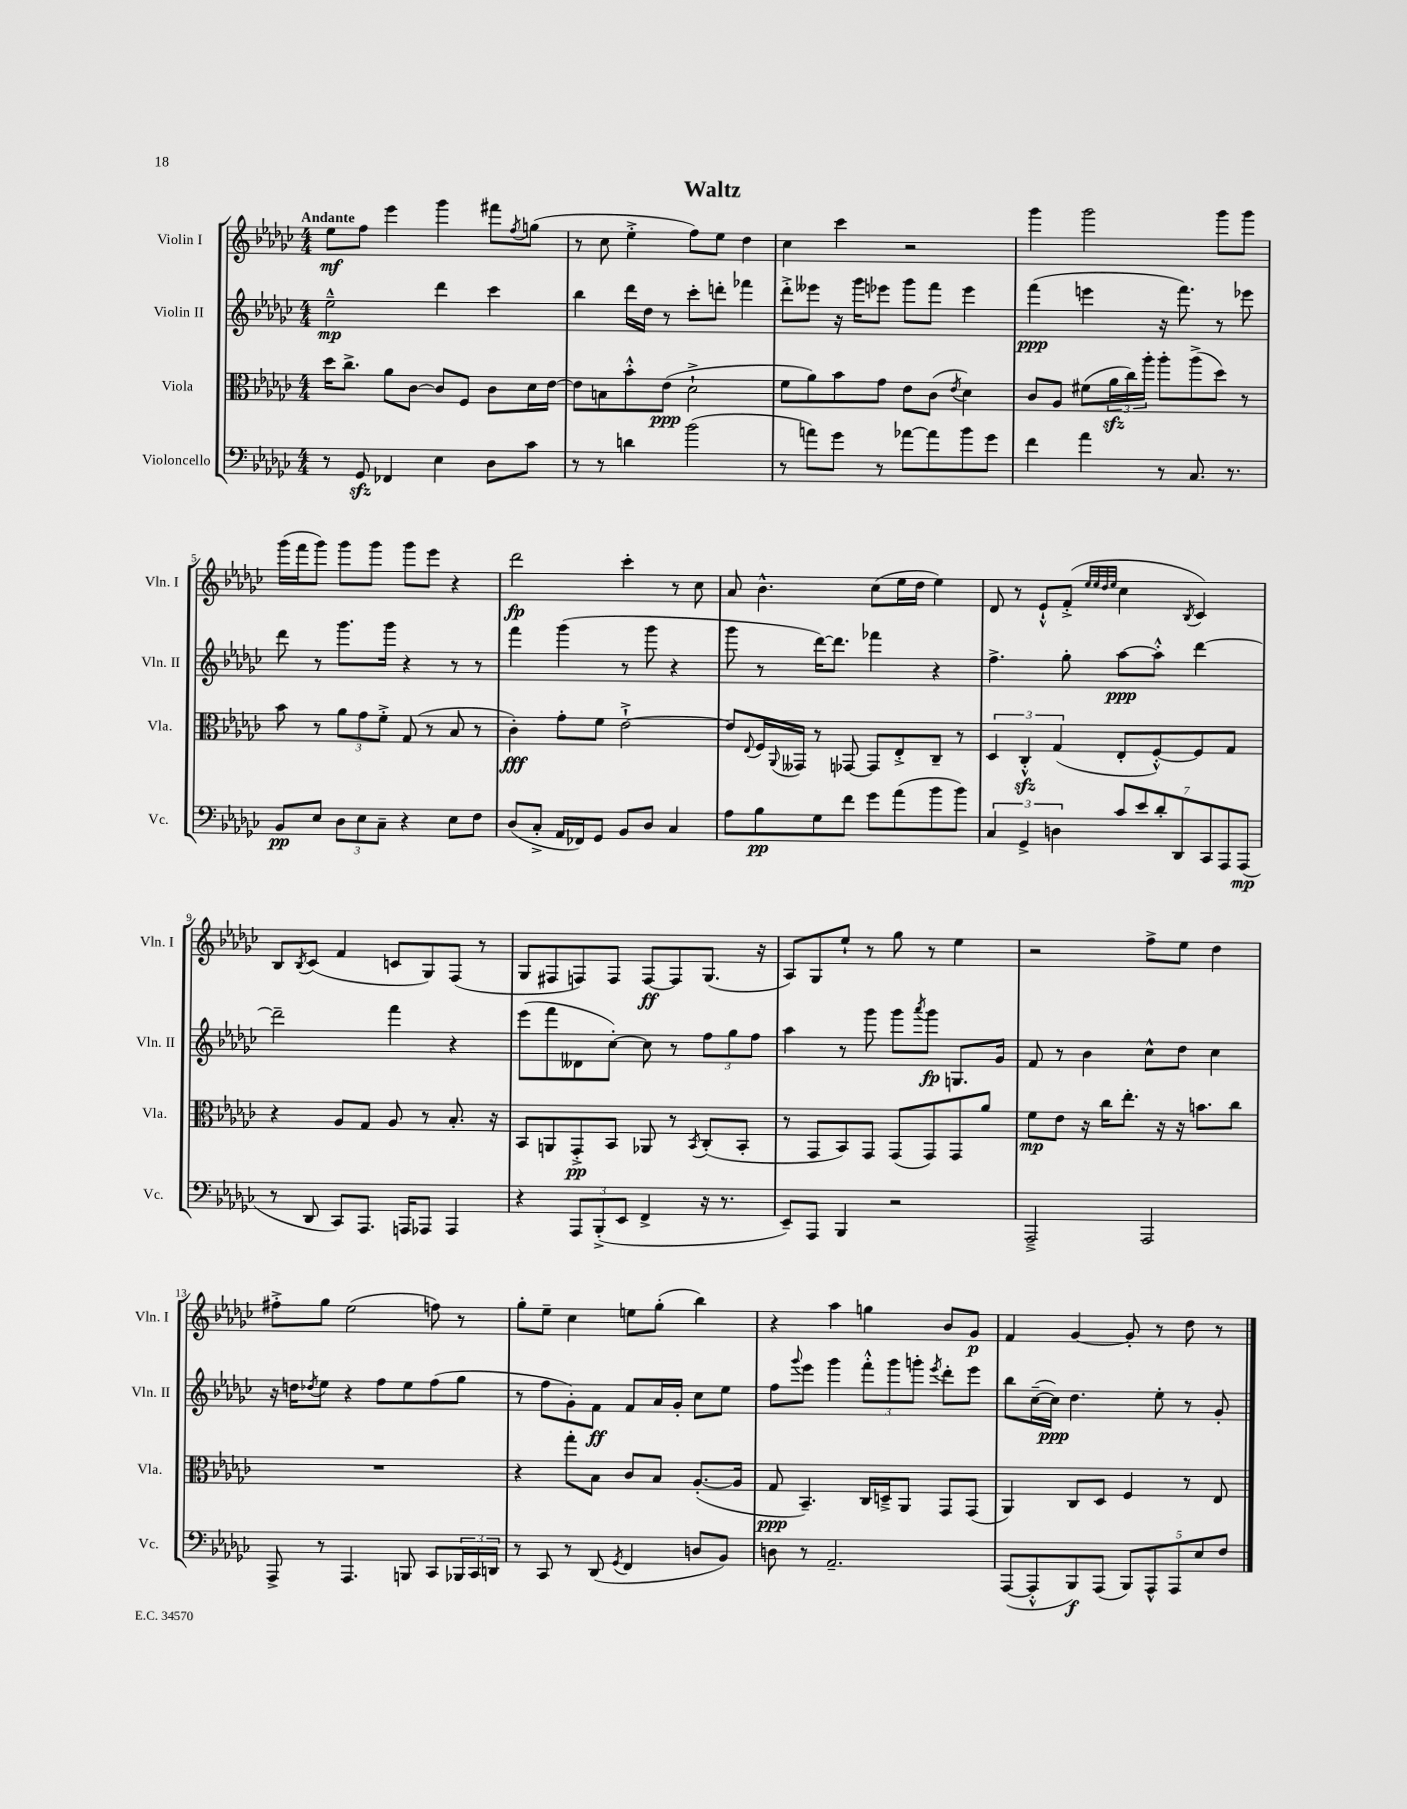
\header { title = "Waltz" }
<<
\new StaffGroup <<
\new Staff = "s0" \with { instrumentName = "Violin I" shortInstrumentName = "Vln. I" } {
    \clef treble \key ges \major \numericTimeSignature \time 4/4 \tempo "Andante"
    ees''8\mf f''8 ees'''4 ges'''4 fis'''8 \acciaccatura { f''8 } g''8( |
    r8 ces''8 ees''4-.-> f''8) ees''8 des''4 |
    ces''4 ces'''4 r2 |
    ges'''4 ges'''2 ges'''8 ges'''8 |
    ges'''16( f'''16 ges'''8) ges'''8 ges'''8 ges'''8 ees'''8 r4 |
    des'''2\fp ces'''4-. r8 ces''8 |
    aes'8 bes'4.-^ ces''8( ees''16 des''16 ees''4) |
    des'8 r8 ees'8-!-^ f'8-.->( \grace { ees''32 ees''32 des''32 ees''32 } ces''4 \acciaccatura { bes8 } ces'4) |
    bes8 \acciaccatura { bes8 } ces'8( f'4 c'8 ges8) f8( r8 |
    ges8 fis8 f8) f8 f8~\ff f8 ges8.( r16 |
    aes8) ges8 ees''8-! r8 ges''8 r8 ees''4 |
    r2 f''8-> ees''8 des''4 |
    fis''8-.-> ges''8 ees''2( f''8) r8 |
    ges''8-. ees''8-- ces''4 e''8 ges''8-.( bes''4) |
    r4 aes''4 g''4 bes'8 ges'8\p |
    f'4 ges'4~ ges'8-. r8 des''8 r8 \bar "|." |
}
\new Staff = "s1" \with { instrumentName = "Violin II" shortInstrumentName = "Vln. II" } {
    \clef treble \key ges \major \numericTimeSignature \time 4/4
    ees''2---^\mp des'''4 ces'''4 |
    bes''4 des'''16 des''16 r8 ces'''8-. d'''8-. fes'''4 |
    des'''8-.-> eeses'''8 r16 ges'''16 ees'''8 ges'''8 f'''8 ees'''4 |
    f'''4\ppp( e'''4 r16 f'''8.) r8 ees'''8 |
    des'''8 r8 ges'''8. ges'''16 r4 r8 r8 |
    f'''4 ges'''4( r8 ges'''8 r4 |
    ges'''8 r8 des'''16~) des'''8. fes'''4 r4 |
    f''4.-> ges''8-. aes''8~\ppp aes''8-.-^ des'''4~ |
    des'''2-- f'''4 r4 |
    ees'''8( f'''8 deses'8 ces''8~-.) ces''8 r8 \tuplet 3/2 { f''8 ges''8 f''8 } |
    aes''4 r8 ges'''8 ges'''8 \acciaccatura { aes'''8 } ges'''8\fp g8. ges'16 |
    f'8 r8 bes'4 ces''8-^ des''8 ces''4 |
    r16 d''16 \acciaccatura { des''8 } ees''8 r4 f''8 ees''8 f''8( ges''8 |
    r8 f''8 ges'8-.) f'8\ff f'8 aes'16 ges'16-. ces''8 ees''8 |
    f''8 \appoggiatura { ges'''8 } ees'''8 ges'''4 \tuplet 3/2 { f'''8-.-^ ges'''8 g'''8-. } \acciaccatura { ees'''8 } des'''8-. ees'''8 |
    bes''8 ces''16~--( ces''16\ppp) des''4. ees''8-. r8 ges'8-. \bar "|." |
}
\new Staff = "s2" \with { instrumentName = "Viola" shortInstrumentName = "Vla." } {
    \clef alto \key ges \major \numericTimeSignature \time 4/4
    des''16 ces''8.-> aes'8 ces'8~ ces'8 f8 ces'8 des'16 ees'16~ |
    ees'8 b8 bes'8-.-^ ees'8\ppp( des'2-!-> |
    f'8 aes'8) bes'8 ges'8 ees'8 ces'8( \acciaccatura { ees'8 } des'4) |
    ces'8 aes8 fis'8( \tuplet 3/2 { aes'16\sfz ces''16) aes''16-. } aes''8-. aes''8->( des''8) r8 |
    bes'8 r8 \tuplet 3/2 { aes'8 ges'8 f'8-.-> } ges8( r8 bes8 r8 |
    ces'4-.\fff) ges'8-. f'8 ees'2~-!-> |
    ees'8 \appoggiatura { ees8 } f16 \appoggiatura { aes,8 } geses,16 r8 ges,8~ ges,8 ees8-.-> ces8-- r8 |
    \tuplet 3/2 { des4 ces4-.-^\sfz ges4( } ees8-. f8~-.-^) f8 ges8 |
    r4 aes8 ges8 aes8 r8 bes8.-. r16 |
    bes,8 a,8 ges,8-.->\pp bes,8 aes,8 r8 \acciaccatura { bes,8 } ces8-.( bes,8-. |
    r8 ges,8 bes,8) ges,8 ges,8( ges,8) ges,8 aes'8 |
    f'8\mp ees'8 r16 ces''16 ees''8.-. r16 r16 b'8. ces''8 |
    R1 |
    r4 ges''8-. bes8 ces'8 bes8 aes8.~-.( aes16 |
    ges8\ppp bes,4.--) ces16 d16---> aes,8 ges,8 ges,8( |
    aes,4) ces8 des8 f4 r8 ees8 \bar "|." |
}
\new Staff = "s3" \with { instrumentName = "Violoncello" shortInstrumentName = "Vc." } {
    \clef bass \key ges \major \numericTimeSignature \time 4/4
    r8 ges,8\sfz fes,4 ees4 des8 ces'8 |
    r8 r8 d'4 bes'2( |
    r8 a'8) ges'8 r8 aes'8~ aes'8 bes'8 ges'8 |
    f'4 aes'4 r8 ces8. r8. |
    bes,8\pp ees8 \tuplet 3/2 { des8 ees8 ces8-- } r4 ees8 f8 |
    des8( ces8-.-> aes,16 fes,16) ges,8 bes,8 des8 ces4 |
    aes8 bes8\pp ges8 f'8 ges'8 aes'8( bes'8 bes'8) |
    \tuplet 3/2 { ces4 ges,4-> d4 } \tuplet 7/4 { ces'8 ees'8 des'8-. des,8 ces,8 aes,,8 aes,,8\mp( } |
    r8 des,8 ces,8) aes,,8. a,,16 aes,,8 aes,,4 |
    r4 \tuplet 3/2 { aes,,8 bes,,8-.->( ees,8 } f,4-> r16 r8. |
    ees,8--) aes,,8 bes,,4 r2 |
    aes,,2---> aes,,2 |
    aes,,8-> r8 aes,,4. b,,8 ces,8 \tuplet 3/2 { bes,,16 ces,16 d,16 } |
    r8 ces,8 r8 des,8( \acciaccatura { ges,8 } f,4 d8 bes,8) |
    d8 r8 aes,2.-- |
    aes,,8~( aes,,8-.-^ bes,,8\f) aes,,8( \tuplet 5/4 { bes,,8) aes,,8-^ aes,,8 ees8 f8 } \bar "|." |
}
>>
>>
